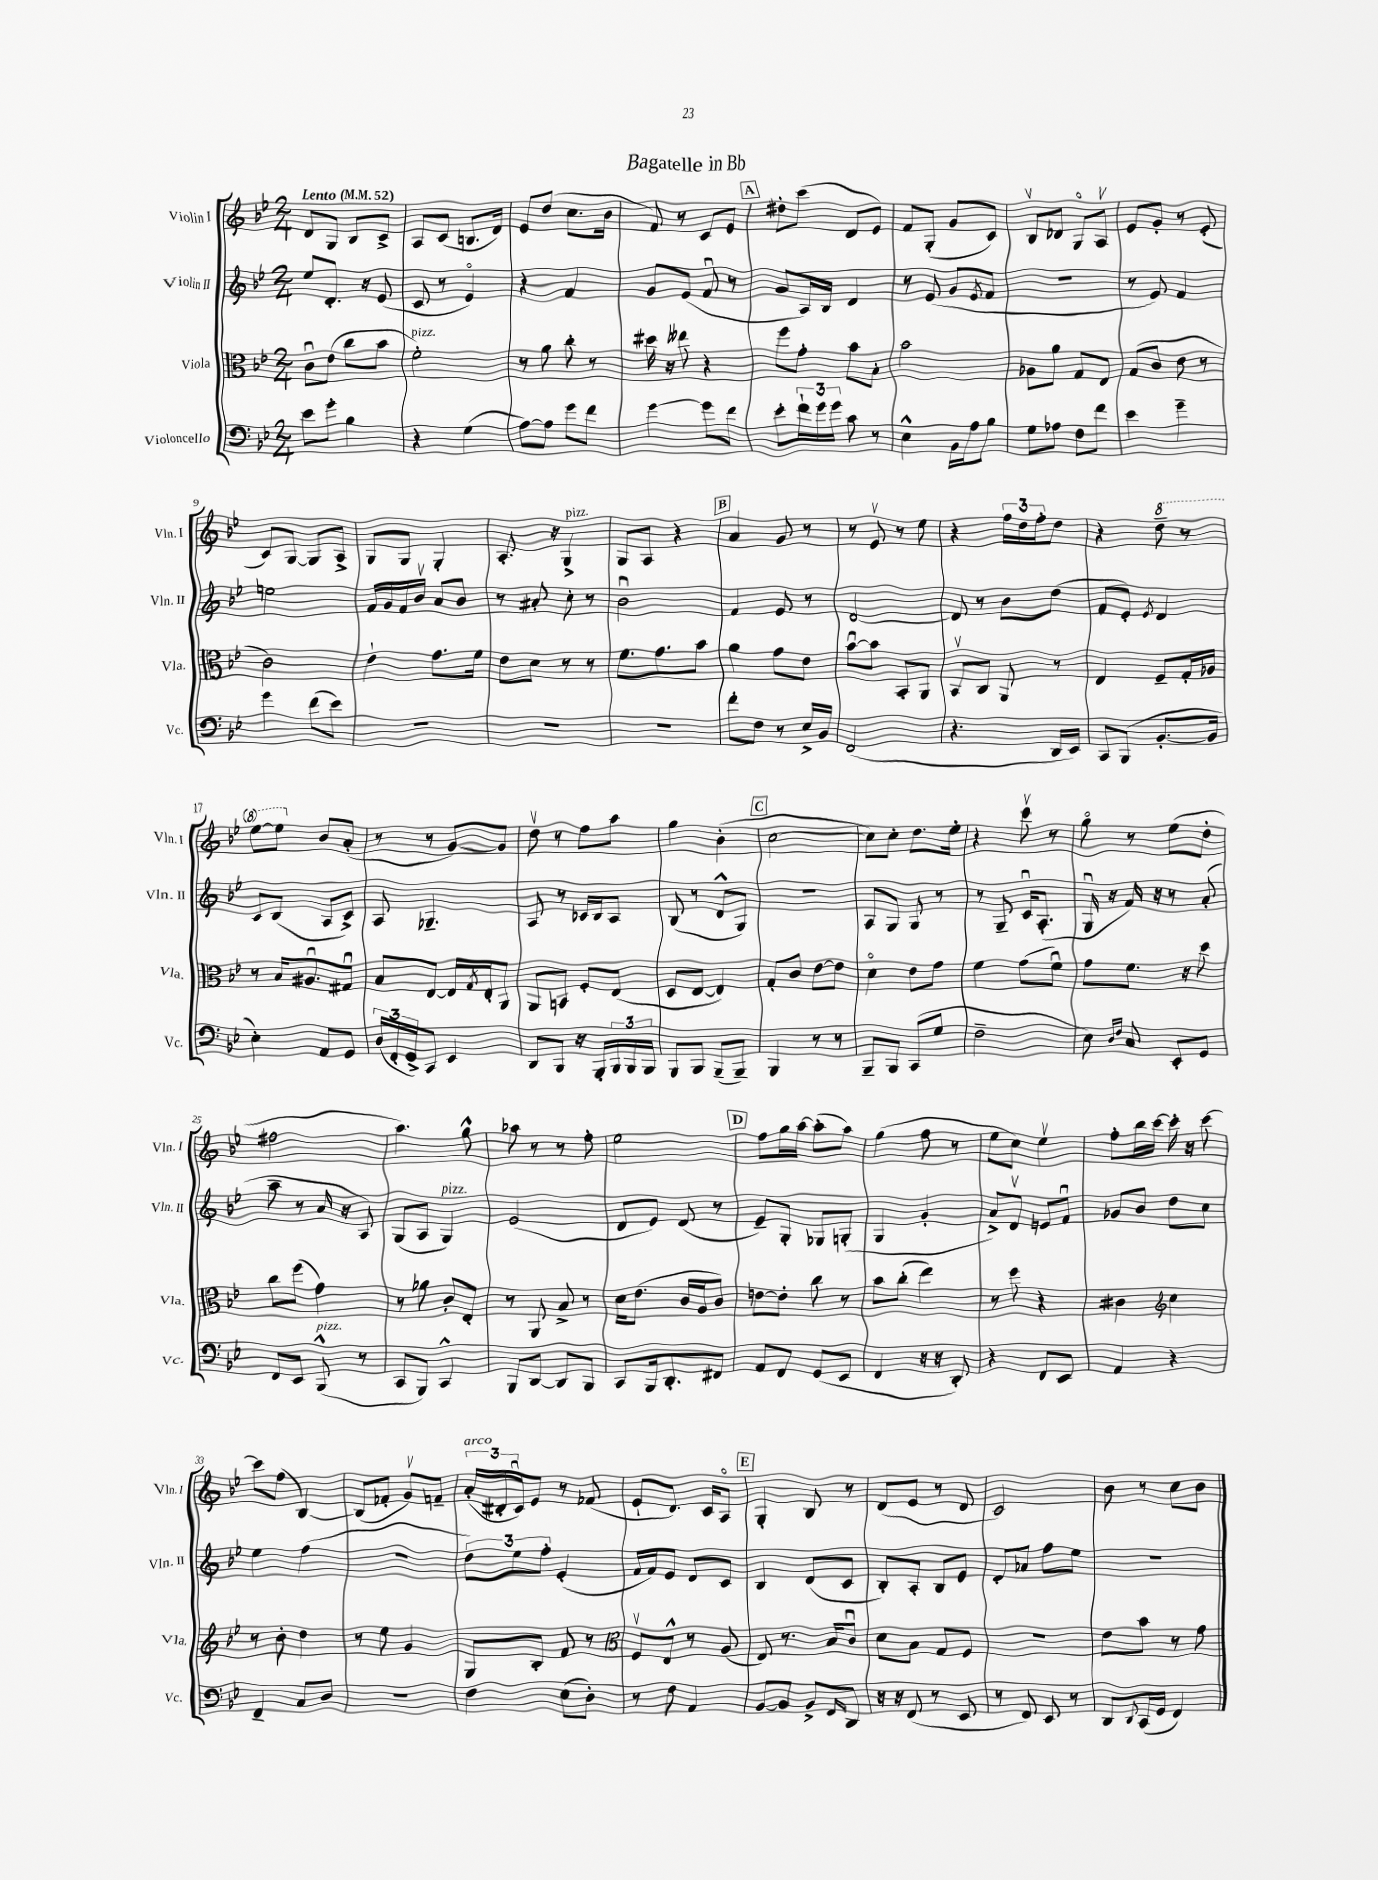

**kern	**kern	**kern	**kern
*staff4	*staff3	*staff2	*staff1
*clefF4	*clefC3	*clefG2	*clefG2
*k[b-e-]	*k[b-e-]	*k[b-e-]	*k[b-e-]
*M2/4	*M2/4	*M2/4	*M2/4
*MM52	*MM52	*MM52	*MM52
8e-\L	8cu\L	8ee-/L	8d/L
8g'\J	(8e-\J	8.d'/J	8G/J
4B-\	8cc\L	.	8B-/L
.	.	16r	.
.	8b-\J	(8e-/	8c^/J
=	=	=	=
4r	2f'\)	8c/	8A/L
.	.	8r	(8c/J
(4G\	.	4e-o/)	8.B/L
.	.	.	16d/Jk)
=	=	=	=
[8A\L)	8r	4r	8e-/L
8A\]J	8a\	.	(8dd/J
8g\L	8cc'\	4f/	8.cc\L
8f\J	8r	.	.
.	.	.	16b-\Jk
=	=	=	=
[4g\	16dd#\	8g/L	8f/)
.	16r	.	.
.	8ee--\	(8e-/J	8r
8g\]L	4r	8fu/	8c/L
8f\J	.	8r	8e-/J
=	=	=	=
8e-'\L	8ff\L	8g/L	8dd#'\L
24f`\L	8g'\J	16A/L)	(8ccc\J
24g\	.	.	.
.	.	16B-/JJ	.
24g\JJ	.	.	.
8c\	8b-\L	4d/	8d/L
8r	8B-'\J	.	8e-/J)
=	=	=	=
4E-^^\	2b-\	8r	8f/L
.	.	(8e-/	(8G'/J
16BB-\LL	.	8g/L	8g/L
16A\J	.	.	.
.	.	8qe-/	.
8B-\J	.	8f/J	8c/J)
=	=	=	=
8G\L	8A-\L	2r	8B-v/L
8A-\J	8a\J	.	8d-/J
8F\L	8G/L	.	8Go/L
8f\J	8E-/J	.	8Av/J
=	=	=	=
4e-\	(8G/L	8r	8e-/L
.	8c/J	8e-/)	8g'/J
4g~\	8e-\	4f/	8r
.	8r	.	(8e-'/
=	=	=	=
4g\	2c\)	2ee\	8c/L)
.	.	.	[8G/J
(8f\L	.	.	8G/]L
8e-\J)	.	.	8A^/J
=	=	=	=
2r	4e-`\	16f/LL	8G/L
.	.	16g/	.
.	.	16f/	8G/J
.	.	16b-v/JJ	.
.	8.g\L	8a/L	4G'/
.	.	8b-/J	.
.	16f\Jk	.	.
=	=	=	=
2r	8e-\L	8r	8.A'/
.	8d\J	8a#'/	.
.	.	.	16r
.	8r	8cc'\	4G^/
.	8r	8r	.
=	=	=	=
2r	8.f\L	2b-u\	8G/L
.	.	.	8A/J
.	8.g\	.	.
.	.	.	4r
.	8b-\J	.	.
=	=	=	=
8f'\L	4a\	4f/	4a/
8F\J	.	.	.
8r	8g\L	8e-/	8g/
16E-^/LL	8e-\J	8r	8r
16BB-/JJ	.	.	.
=	=	=	=
(2FF/	[8b-u\L	[2d/	8r
.	8b-\]J	.	8e-v/
.	8BB-'/L	.	8r
.	8AA/J	.	8ee-\
=	=	=	=
4.r	8BB-v/L	8d/]	4r
.	8C/J	8r	.
.	8AA/	8b-\L	24ff\LL
.	.	.	24dd\
.	.	.	24ff'\J
16DD/LL	8r	(8dd\J	8dd\J
16EE-/JJ)	.	.	.
=	=	=	=
8CC/L	4E-/	8f/L	4r
(8BBB-/J	.	8e-'/J)	.
.	.	8qe-/	.
[8.BB-'/L	8F~/L	4d/	8ddd~\
.	16G'/L	.	8r
16BB-/]Jk	16A-/JJ	.	.
=	=	=	=
4E-'\)	8r	8c/L	[8eee-\L
.	16B-/LK	(8B-/J	8eee-\]J
.	8.A#u/	.	.
8AA/L	.	8A/L	8b-/L
8GG/J	8G#u/J	8c^/J)	(8a'/J
=	=	=	=
(24D/LL	8B-/L	8A/	8r
24FF'/	.	.	.
24GG^/J)	.	.	.
8CC/J	[8E-/J	4.G-~/	8r
4EE-/	16E-/]LL	.	[8g/L)
.	8qG/	.	.
.	16E-'/J	.	.
.	8AA/J	.	8g/]J
=	=	=	=
8DD/L	8AA/L	8A/	8ddv\
8BBB-/J	8BB/J	8r	8r
16r	8F'/L	16c-/LL	8ff\L
16BBB-'/LL	.	16B-/J	.
24BBB-/	(8E-/J	8A/J	8aa\J
24BBB-/	.	.	.
24BBB-/JJ	.	.	.
=	=	=	=
8BBB-/L	8D/L	(8B-/	4gg\
8BBB-/J	[8E-/J	8r	.
(8BBB-~/L	4E-/])	8d^^/L	(4b-'\
8BBB-~/J)	.	8G/J)	.
=	=	=	=
4BBB-/	8G'/L	2r	[2cc\
.	8c/J	.	.
8r	[8e-\L	.	.
8r	8e-\]J	.	.
=	=	=	=
8BBB-~/L	4do\	8A/L	8cc\]L)
8BBB-/J	.	8G/J	8cc'\J
(8CC/L	8e-\L	8G/	8.dd\L
8G/J	8g\J	8r	.
.	.	.	16ee-'\Jk
=	=	=	=
2F~\	4f\	8r	4r
.	.	8G~/	.
.	(8g\L	16cu/LK	8cccv\
.	.	(8.A'/J	.
.	8fu\J)	.	8r
=	=	=	=
8E-\)	8g\L	16Gu/	8ggo\
.	.	16r	.
16qqD/LL	.	.	.
16qqF/JJ	.	.	.
8C/	8.f\J	16f/)	8r
.	.	16r	.
8EE-'/L	.	8r	(8ee-\L
.	16r	.	.
8GG/J	8dd\	(8a'/	8dd'\J
=	=	=	=
8FF/L	8cc\L	8aa~\	2ff#\
8EE-/J	(8ff\J	8r	.
(8BBB-^^/	4g\)	16a/	.
.	.	16r	.
8r	.	8A/)	.
=	=	=	=
8CC/L	8r	(8G/L	4.aa\)
8BBB-/J)	8a-\	8A/J	.
4CC^^/	8c'/L	4G/)	.
.	8E-'/J	.	8gg^^\
=	=	=	=
8BBB-/L	8r	(2e-/	8aa-\
[8DD/J	8AA/	.	8r
8DD/]L	8B-^/	.	8r
8BBB-/J	8r	.	8ff'\
=	=	=	=
8CC/L	16d\LK	8d/L	2ee-\
.	(8.e-\J	.	.
16BBB-/k	.	8e-/J)	.
8.DD'/	.	.	.
.	16c/LL	(8d/	.
.	16A/J	.	.
8FF#/J	8c/J)	8r	.
=	=	=	=
8AA/L	[8e\L	8e-~/L)	8ff\L
8FF/J	8e'\]J	8G'/J	16gg\L
.	.	.	[16aa\JJ
(8GG/L	8cc\	8G-/L	(8aa'\]L
8EE-/J	8r	(8G'/J	8aa\J)
=	=	=	=
4FF/	8b-\L	4G/	(4gg\
.	(8cc'\J	.	.
16r	4ee-\)	4g'/	8ff\
16r	.	.	.
8DD'/)	.	.	8r
=	=	=	=
4r	8r	8a^/L)	8ee-\L
.	8ff\	8dv/J	8cc\J)
8FF/L	4r	8e/L	4ee-v\
8EE-/J	.	8fu/J	.
=	=	=	=
4AA/	4c#\	8g-/L	8ff'\L
.	.	8b-/J	16bb-\L
.	.	.	[16ccc\JJ
*	*clefG2	*	*
4r	4cc\	8dd\L	16ccc'\]
.	.	.	16r
.	.	8cc\J	[8ccc\
=	=	=	=
4FF~/	8r	4ee-\	8ccc\]L
.	8b-'\	.	(8ff\J
8C/L	4dd\	(4ff\	[4B-/)
8D/J	.	.	.
=	=	=	=
2r	8r	2r	(8B-/]L
.	8ee-\	.	8f-'/J
.	4g/	.	8gv/L)
.	.	.	8f~/J
=	=	=	=
4F\	8G/L	12dd\L)	(24a'/LL
.	.	.	24d#'/
.	.	12ee-\	24cu/J)
.	8B-'/J	.	8e-/J
.	.	12ff'\J	.
(8E-\L	8f/	(4e-'/	8r
8D'\J)	8r	.	(8f-/
=	=	=	=
*	*clefC3	*	*
8r	8Fv/L	16f/LL	8e-`/L
.	.	16f/J)	.
8F\	8E-^^/J	8e-/J	8.d/J)
4AA/	8r	8d/L	.
.	.	.	16c/LK
.	(8A/	8c/J	8Ao/J
=	=	=	=
[8BB-/L	8E-/)	4B-/	4G'/
8BB-/]J	8.r	.	.
8BB-^/L	.	(8d/L	8B-/
.	16B-/LK	.	.
16qqFF/	.	.	.
8DD/J	8cu/J	8c/J	8r
=	=	=	=
16r	8d\L	8B-'/L)	(8d/L
16r	.	.	.
(8FF/	8B-\J	8A'/J	8e-/J
8r	8G/L	8B-/L	8r
8EE-/	8F/J	8e-/J	8d/
=	=	=	=
8r	2r	8d'/L	2c/)
8FF/)	.	8a-/J	.
8EE-/	.	8ff\L	.
8r	.	8ee-\J	.
=	=	=	=
8DD/L	8e-\L	2r	8b-\
8qqDD/	.	.	.
(16CC/L	8b-\J	.	8r
16GG/JJ	.	.	.
4FF/)	8r	.	8cc\L
.	8g\	.	8b-\J
==	==	==	==
*-	*-	*-	*-
